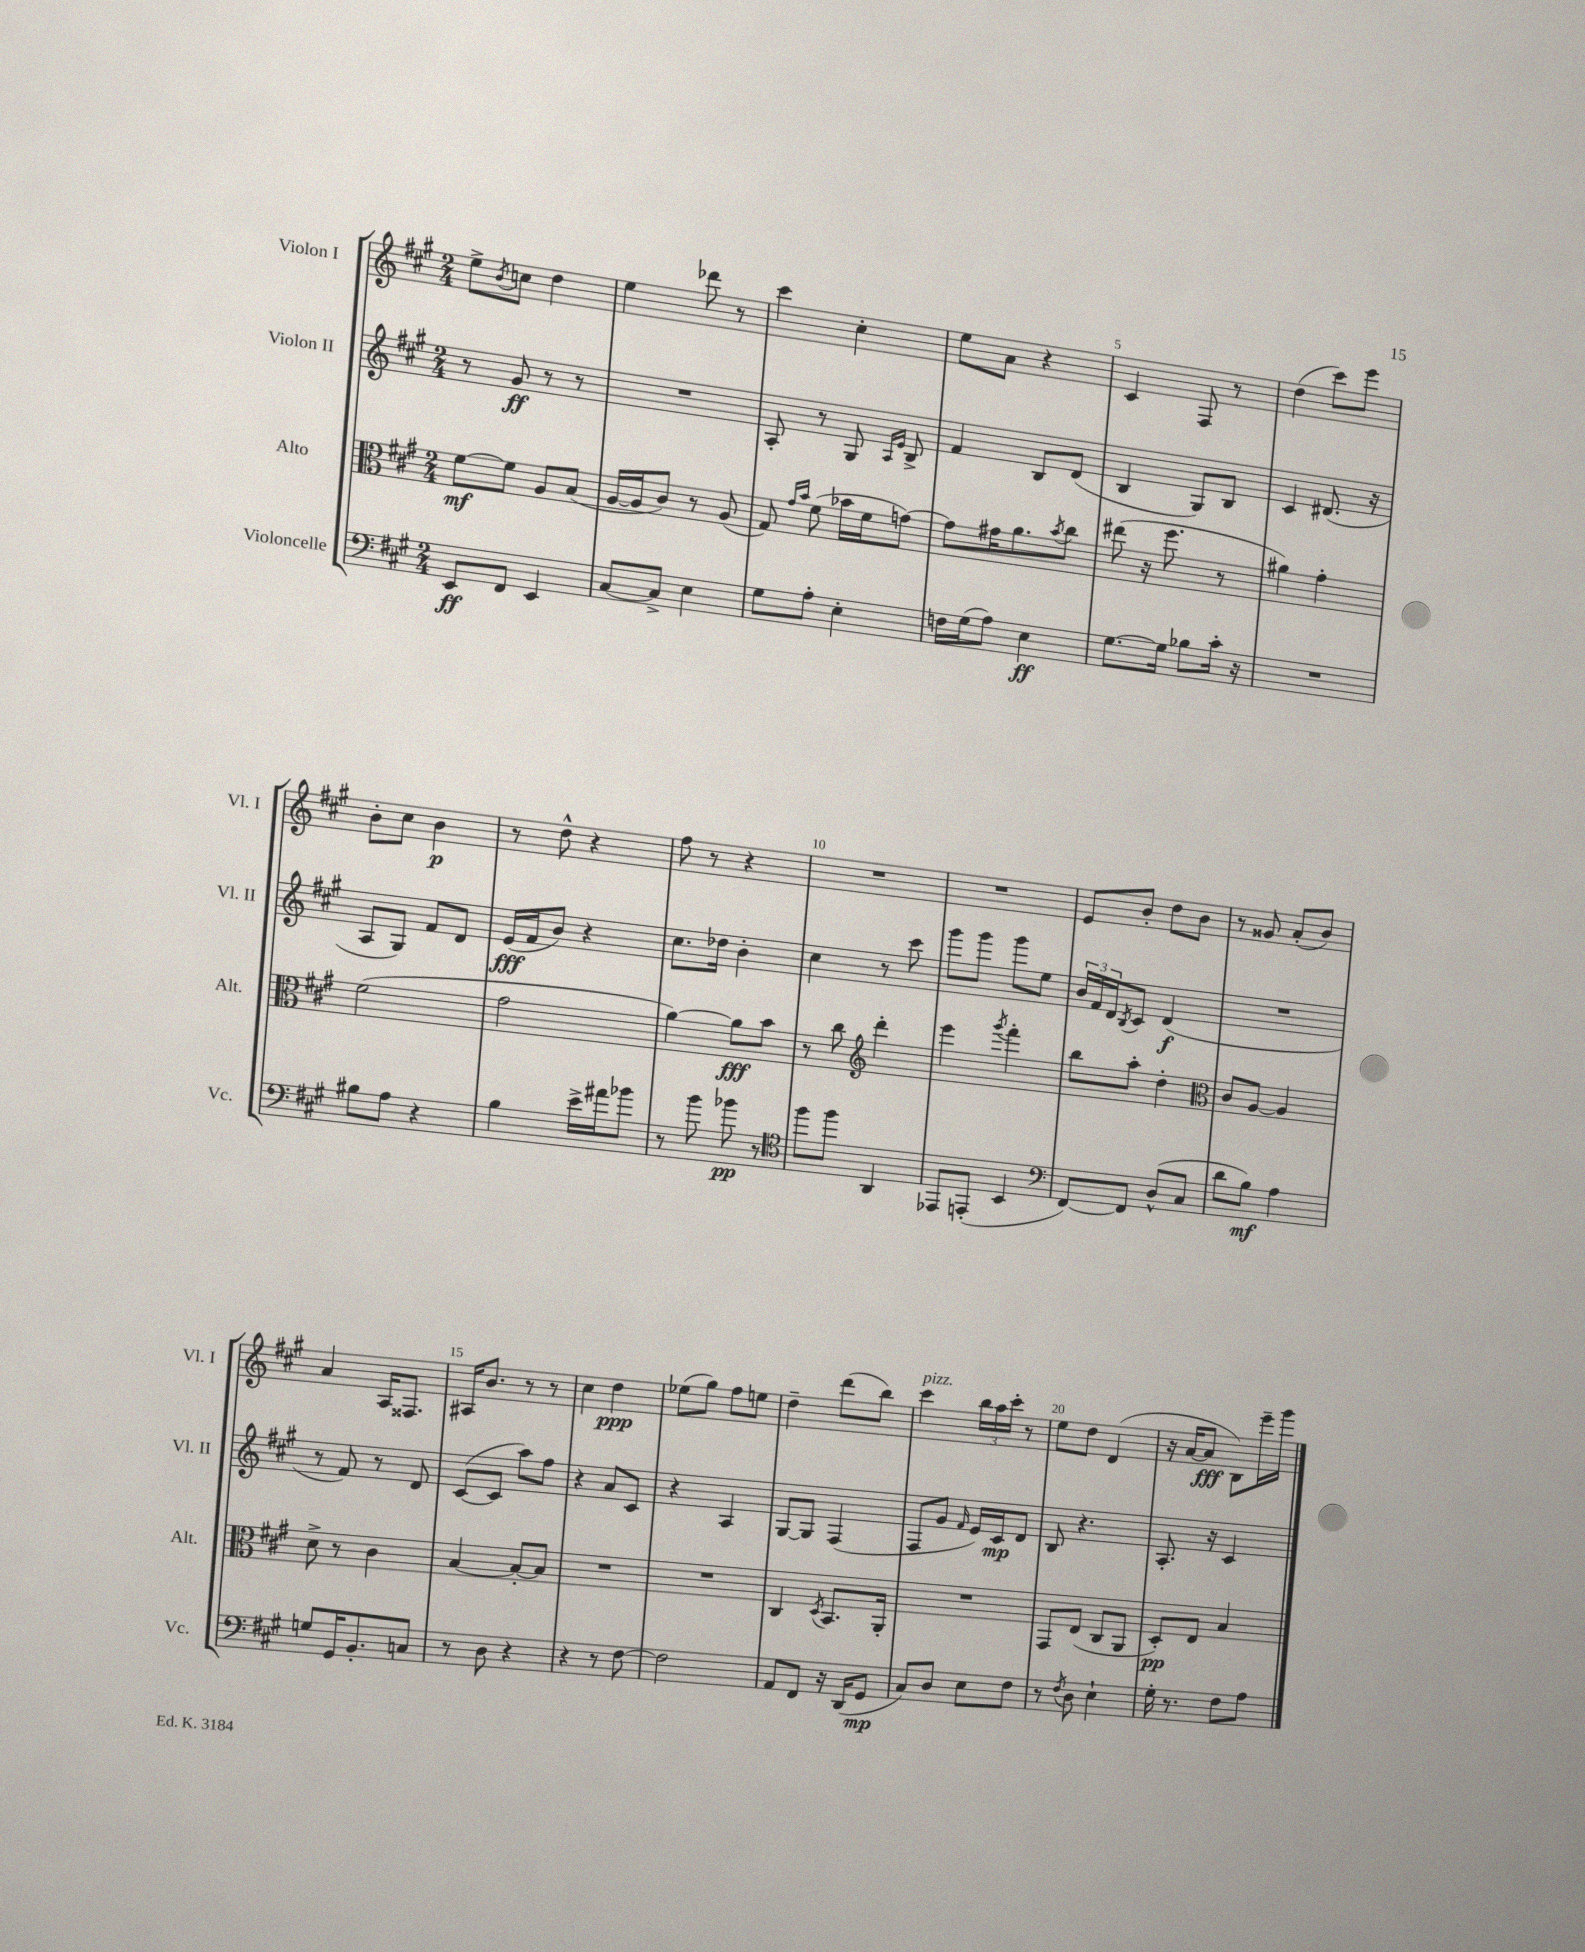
<<
\new StaffGroup <<
\new Staff = "s0" \with { instrumentName = "Violon I" shortInstrumentName = "Vl. I" } {
    \clef treble \key a \major \numericTimeSignature \time 2/4
    e''8-> \acciaccatura { b'8 } c''8 d''4 |
    e''4 des'''8 r8 |
    cis'''4 cis''4-. |
    e''8 a'8 r4 |
    cis'4 fis8 r8 |
    d''4( cis'''8) e'''8 |
    b'8-. cis''8 b'4\p |
    r8 d''8-^ r4 |
    fis''8 r8 r4 |
    R2 |
    R2 |
    e'8 b'8-. d''8 b'8 |
    r8 gisis'8 a'8-.( b'8) |
    a'4 a16 fisis8. |
    ais16 b'8. r8 r8 |
    cis''4 d''4\ppp |
    ees''8( gis''8) fis''8 e''8 |
    d''4-- d'''8( b''8) |
    cis'''4^\markup { \italic "pizz." } \tuplet 3/2 { b''16 a''16 cis'''16-. } r8 |
    e''8 d''8 d'4( |
    r16 a'16~ a'8\fff b8) e'''16-- gis'''16 \bar "|." |
}
\new Staff = "s1" \with { instrumentName = "Violon II" shortInstrumentName = "Vl. II" } {
    \clef treble \key a \major \numericTimeSignature \time 2/4
    r8 gis'8\ff r8 r8 |
    R2 |
    a8-. r8 gis8 \grace { a16 e'16 } b8-> |
    fis'4 b8 d'8( |
    b4 gis8) b8 |
    cis'4 dis'8.( r16 |
    a8 gis8) fis'8 d'8 |
    e'16\fff( fis'16 b'8) r4 |
    cis''8. des''16 b'4-. |
    cis''4 r8 cis'''8 |
    gis'''8 gis'''8 gis'''8 e''8 |
    \tuplet 3/2 { b'16 fis'16 d'16 } \acciaccatura { b8 } cis'8 d'4\f( |
    R2 |
    r8 fis'8) r8 d'8 |
    cis'8~( cis'8 a''8) fis''8 |
    r4 a'8 cis'8 |
    r4 a4 |
    gis8~ gis8 fis4( |
    fis8 gis'8 \grace { fis'16 } e'16) cis'16\mp d'8 |
    b8 r4. |
    a8.-. r16 cis'4 \bar "|." |
}
\new Staff = "s2" \with { instrumentName = "Alto" shortInstrumentName = "Alt." } {
    \clef alto \key a \major \numericTimeSignature \time 2/4
    fis'8~\mf fis'8 a8 b8( |
    a16~ a16 cis'8) r8 a8( |
    gis8) \grace { gis'16 b'16 } fis'8( bes'16 fis'16 g'8~) |
    g'8 gis'16 a'8. \acciaccatura { b'8 } cis''8 |
    eis''8( r16 fis''8. r8 |
    ais'4) gis'4-. |
    fis'2( |
    gis'2 |
    a'4~) a'8\fff b'8 |
    r8 cis''8 \clef treble d'''4-. |
    e'''4 \acciaccatura { gis'''8 } fis'''4-. |
    b''8 a''8-. d''4-. |
    \clef alto cis'8 a8~ a4 |
    d'8-> r8 cis'4 |
    b4~ b8~-. b8 |
    R2 |
    R2 |
    cis4 \acciaccatura { d8 } b,8. a,16-. |
    R2 |
    gis,8 e8( cis8 a,8 |
    d8-.\pp) e8 b4 \bar "|." |
}
\new Staff = "s3" \with { instrumentName = "Violoncelle" shortInstrumentName = "Vc." } {
    \clef bass \key a \major \numericTimeSignature \time 2/4
    e,8\ff fis,8 e,4 |
    cis8~ cis8-> e4 |
    gis8 a8-. e4-. |
    f16 gis16( a8) e4\ff |
    gis8.~ gis16 bes8 cis'16-. r16 |
    R2 |
    bis8 a8 r4 |
    b4 e'16-> ais'16 bes'8 |
    r8 b'8 bes'8\pp r8 |
    \clef tenor fis''8 fis''8 a,4 |
    ees,8 e,8-.( b,4 |
    \clef bass fis,8~) fis,8 d8-^( cis8 |
    d'8 b8\mf) a4 |
    g8 gis,16 b,8.-. c8 |
    r8 d8 r4 |
    r4 r8 fis8~ |
    fis2 |
    a,8 fis,8 r16 d,16( gis,8\mp |
    cis8) d8 e8 fis8 |
    r8 \acciaccatura { fis8 } d8 e4-! |
    gis16-. r8. fis8 a8 \bar "|." |
}
>>
>>
\layout { \context { \Score \override BarNumber.break-visibility = ##(#f #t #t) barNumberVisibility = #(every-nth-bar-number-visible 5) } }
